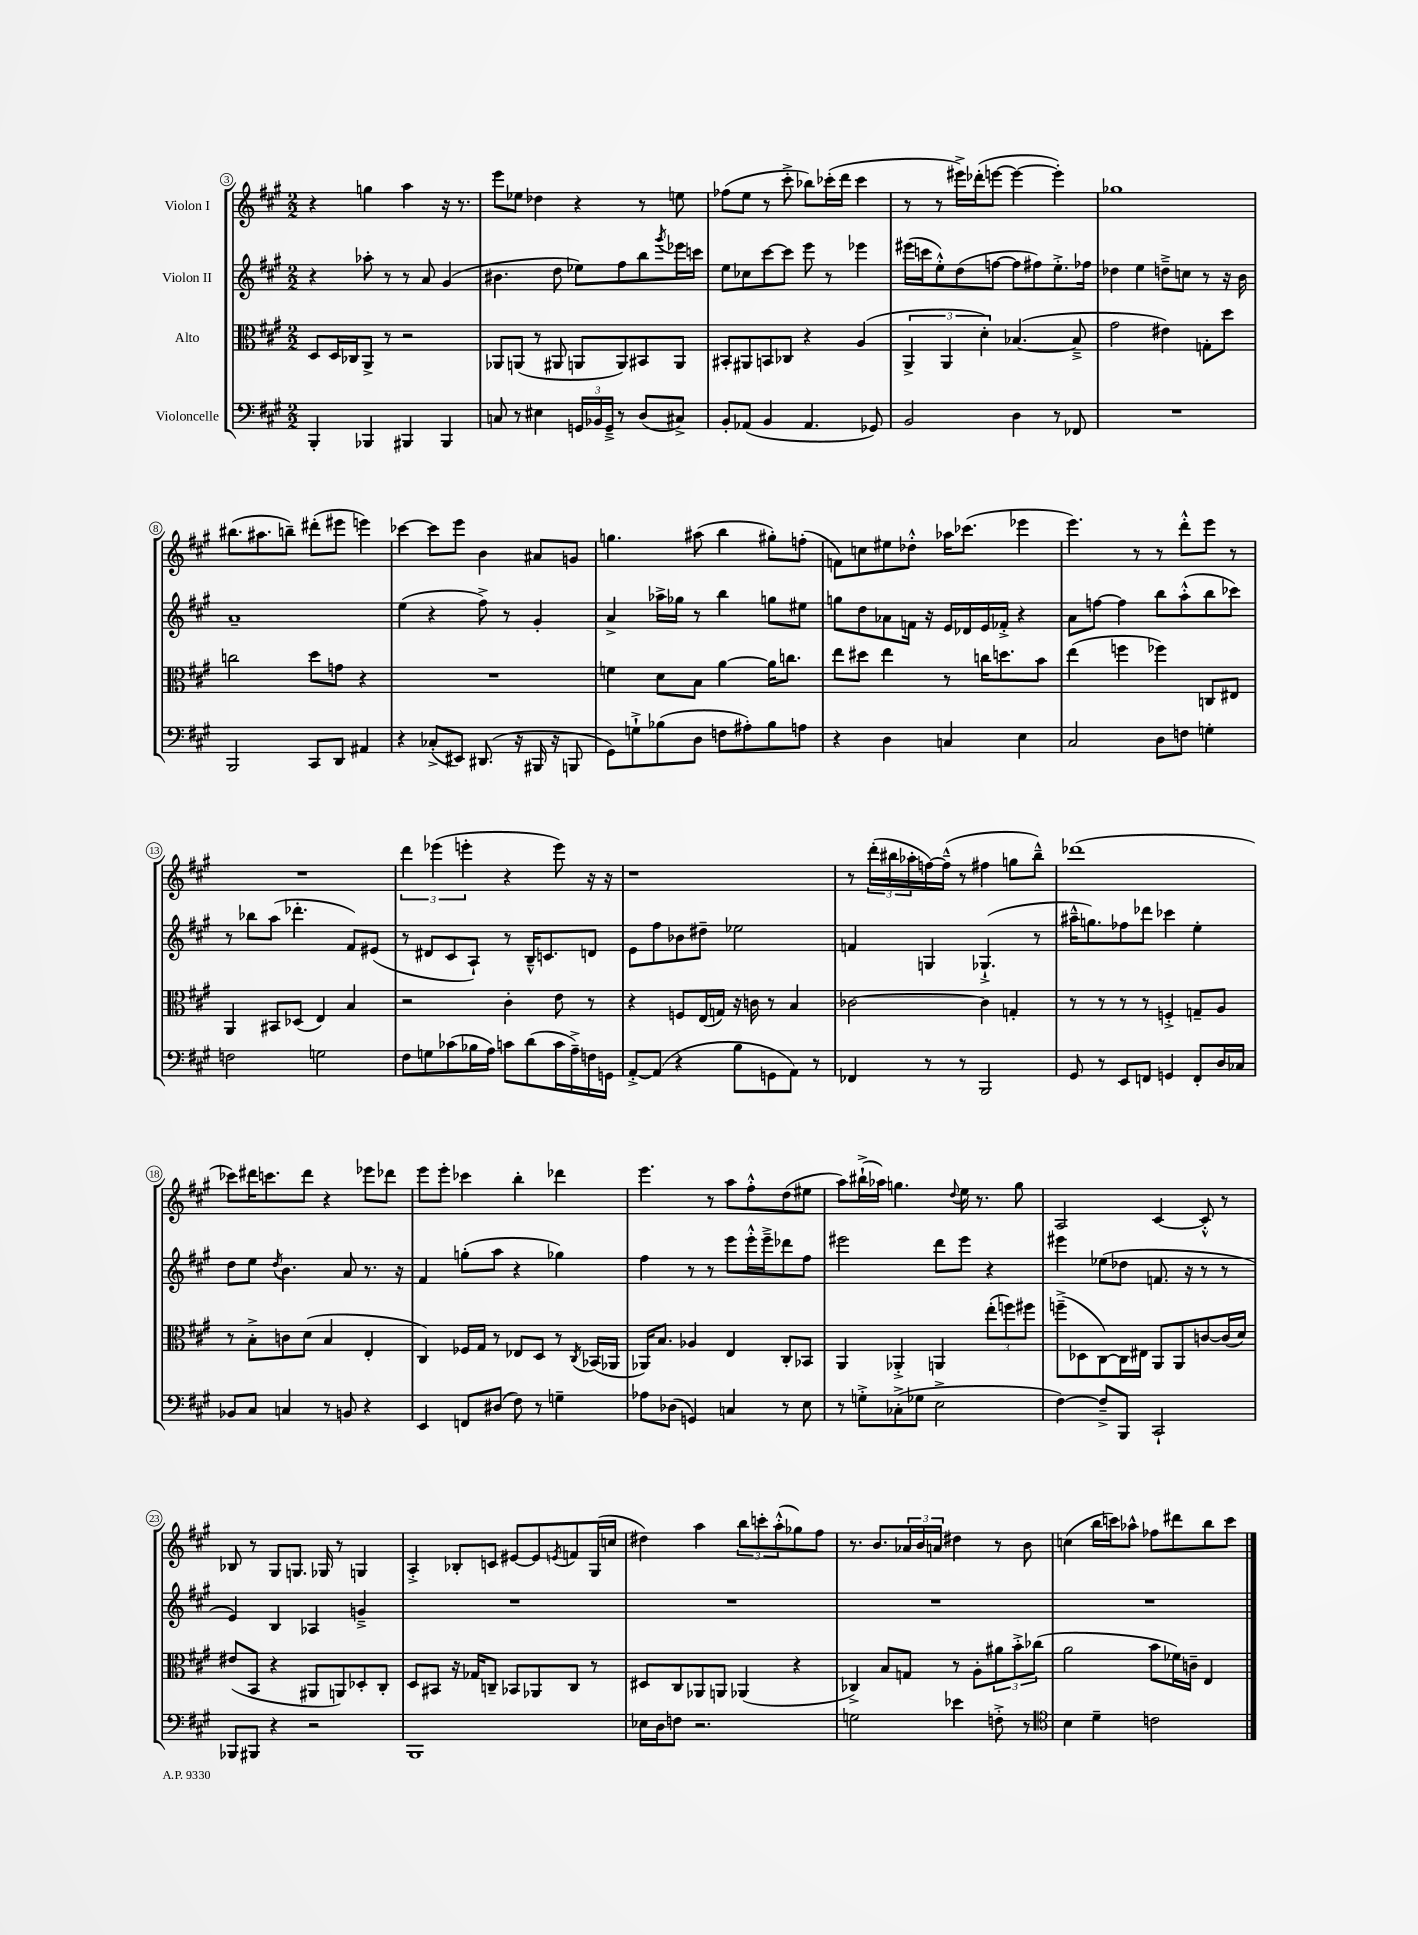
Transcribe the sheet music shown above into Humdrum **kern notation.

**kern	**kern	**kern	**kern
*part4	*part3	*part2	*part1
*staff4	*staff3	*staff2	*staff1
*I"Violoncelle	*I"Alto	*I"Violon II	*I"Violon I
*clefF4	*clefC3	*clefG2	*clefG2
*k[f#c#g#]	*k[f#c#g#]	*k[f#c#g#]	*k[f#c#g#]
*M2/2	*M2/2	*M2/2	*M2/2
=3	=3	=3	=3
4BBB'/	8D/L	4r	4r
.	16D/L	.	.
.	16C-X/J	.	.
4BBB-X/	8AA^/J	8aa-X'\	4ggn\
.	8r	8r	.
4BBB#X/	2r	8r	4aa\
.	.	8a/	.
4BBB#/	.	(4g#/	16r
.	.	.	8.r
=4	=4	=4	=4
8Cn/	8AA-X/L	4.b#X\	8eee\L
8r	(8AAn/J	.	8ee-X\J
4E#X\	8r	.	4dd-X\
.	8AA#X/	8dd\	.
24GGn/LL	8AAn/L	8ee-X\L)	4r
24BB-X/	.	.	.
24GG~^/JJ	.	.	.
8r	8AA/)	8ff#\	.
(8D/L	8BB#X/	8bb\	8r
.	.	8qggg#/	.
8C#X^/J)	8AA/J	16eee-X\L	8een\
.	.	16cccn\JJ	.
=5	=5	=5	=5
8BB'/L	8BB#X'/L	8ee\L	(8ff-X\L
(8AA-X/J	8AA#X/	8cc-X\	8ee\J
4BB/	8BBn/	[8ccc#\	8r
.	8C-X/J	8ccc#\J]	8ccc#'^\
4.AA-/	4r	8eee\	8bb-X\L)
.	.	8r	(16ccc-X'\L
.	.	.	16ddd\JJ
.	(4A/	4eee-X\	4ccc-\
8GG-X/)	.	.	.
=6	=6	=6	=6
2BB/	6AA^/	(16eee#X\LL	8r
.	.	16cccn\J	.
.	.	8ee'^^\)	8r
.	6AA/	.	.
.	.	(8dd\	16eee#X^\LL)
.	.	.	(16ddd-X'\J
.	6d'\)	.	.
.	.	[8ffn\J	[8eeen\J
4D\	([4.B-X/	8ff\L]	4eee\_
.	.	8ff#X\)	.
8r	.	8.ee'^\	4eee'\])
8FF-X/	8B-~^/]	.	.
.	.	16ff-X\Jk	.
=7	=7	=7	=7
1r	2g#\	4dd-X\	1gg-X
.	.	4ee\	.
.	4e#X\)	8ddn~^\L	.
.	.	8ccn\J	.
.	8Gn'\L	8r	.
.	8dd\J	16r	.
.	.	16b\	.
!!LO:LB:g=z
=8	=8	=8	=8
2BBB/	2ccn\	1a~	(8.bb#X\L
.	.	.	8.aa#X\
.	.	.	8bbn~\J)
8CC#/L	8dd\L	.	(8ddd#X'\L
8DD/J	8gn\J	.	8eee#X\J
4AA#X/	4r	.	4eeen\)
=9	=9	=9	=9
4r	1r	(4ee\	[4ccc-X\
(8C-X'^/L	.	4r	8ccc-\L]
8EE#X/J)	.	.	8eee\J
(8.DD#X/	.	8ff#^\)	4b\
.	.	8r	.
16r	.	.	.
16BBB#X/	.	4g#'/	8a#X/L
16r	.	.	.
8BBBn/	.	.	8gn/J
=10	=10	=10	=10
8GG#\L)	4fn\	4a^/	4.ggn\
8Gn`^\	.	.	.
(8B-X\	8d\L	16aa-X^\LL	.
.	.	16gg-X\JJ	.
8D\J	8B\J	8r	(8aa#X\
8Fn\L	[4a\	4bb\	4bb\
8A#X'\)	.	.	.
8B-\	16a\KL]	8ggn\L	8gg#X'\L)
.	8.ccn\J	.	.
8An\J	.	8ee#X\J	(8ffn'\J
=11	=11	=11	=11
4r	8ee\L	8ggn\L	8fn\L)
.	8dd#X\J	8dd\	8ccn\
4D\	4ee\	8a-X\	8ee#X\
.	.	16fn\Jk	8dd-X'^^\J
.	.	16r	.
4Cn/	8r	16e/LL	16aa-X\KL
.	.	16d-X/	(8.ccc-X\J
.	16ccn\KL	16e/	.
.	8.ddn\	16f-X'^/JJ	.
4E\	.	4r	4eee-X\
.	8b\J	.	.
=12	=12	=12	=12
2C#/	(4ee\	8a\L	4.eee\)
.	.	[8ffn\J	.
.	4ffn\	4ff\]	.
.	.	.	8r
8D\L	4ff-X\)	8bb\L	8r
8Fn\J	.	(8aa'^^\	8ddd'^^\L
4Gn'\	8Cn/L	8bb\	8eee\J
.	8E#X/J	8ccc-X\J)	8r
!!LO:LB:g=z
=13	=13	=13	=13
2Fn\	4AA/	8r	1r
.	.	8bb-X\L	.
.	8BB#X/L	(8aa\J	.
.	(8D-X/J	4.ddd-X'\	.
2Gn\	4E/)	.	.
.	4B/	8f#/L)	.
.	.	(8e#X/J	.
=14	=14	=14	=14
8F#\L	2r	8r	6ddd\
8Gn\	.	8d#X/L	.
.	.	.	(6eee-X\
(8c-X\	.	8c#/	.
.	.	.	6eeen'\
16B-X\L	.	8A`/J)	.
16A\JJ)	.	.	.
8cn\L	4c#'\	8r	4r
(8d\	.	16B~^^/KL	.
.	.	8.cn/	.
16c\L	8e\	.	8eee\)
16A~^\)	.	.	.
16Fn\	8r	8dn/J	16r
16GGn\JJ	.	.	16r
=15	=15	=15	=15
[8AA'^/L	4r	8e\L	1r
(8AA/J]	.	8ff#\	.
4r	8Fn/L	8b-X\	.
.	(16E/L	8dd#X~\J	.
.	16Gn/JJ)	.	.
8B\L	16r	2ee-X\	.
.	16cn\	.	.
8GGn\	8r	.	.
8AA\J)	4B/	.	.
8r	.	.	.
=16	=16	=16	=16
4FF-X/	[2c-X\	4fn/	8r
.	.	.	(24ddd'\LL
.	.	.	24bb#X\
.	.	.	24aa-X'\
8r	.	4Gn/	[16ffn\)
.	.	.	(16ff~^^\JJ]
8r	.	.	8r
2BBB/	4c-\]	(4.G-X`^/	4ff#X\
.	4Gn'/	.	8ggn\L
.	.	8r	8bb#~^^\J)
=17	=17	=17	=17
8GG#/	8r	16aa#X~^^\KL	(1ddd-X
.	.	8.ggn\)	.
8r	8r	.	.
8EE/L	8r	8ff-X\	.
8FFn/J	8r	8ddd-X\J	.
4GGn/	4Fn'^/	4ccc-X\	.
8FF'/L	8Gn~/L	4ee'\	.
16D/L	8A/J	.	.
16C-X/JJ	.	.	.
!!LO:LB:g=z
=18	=18	=18	=18
8BB-X/L	8r	8dd\L	8ccc-X\L)
8C#/J	8B'^\L	8ee\J	16ddd#X\K
.	.	.	8.cccn\
.	.	8qdd/	.
4Cn/	8cn\	4.b\	.
.	(8d\J	.	8ddd#\J
8r	4B/	.	4r
8BBn/	.	8a/	.
4r	4E'/	8.r	8eee-X\L
.	.	.	8ddd-X\J
.	.	16r	.
=19	=19	=19	=19
4EE/	4C#/)	4f#/	8eee\L
.	.	.	8eee'\J
8FFn/L	16F-X/LL	(8ggn'\L	4ccc-X\
.	16G#/JJ	.	.
(8D#X/J	8r	8aa\J	.
8F#\)	8E-X/L	4r	4bb'\
8r	8D/J	.	.
4Gn~\	8r	4gg-X\)	4ddd-X\
.	8qC#/	.	.
.	(16BB-X/LL	.	.
.	16AA-X/JJ	.	.
=20	=20	=20	=20
8A-X\L	16AA-X/KL)	4ff#\	4.eee\
.	8.B/J	.	.
(8D-X\J	.	.	.
4GGn/)	4A-X/	8r	.
.	.	8r	8r
4Cn/	4E/	8eee\L	8aa\L
.	.	16eee'^^\L	8ff#'^^\
.	.	16eee~^\J	.
8r	8C#'/L	8ddd-X\	(8dd\
8E\	8BB-X/J	8ff#\J	8ee#X\J
=21	=21	=21	=21
8r	4AA/	2eee#X\	8aa\L)
8Gn'^\L	.	.	(16bb#X`^\L
.	.	.	16aa-X\JJ)
(8C-X'^\	4AA-X'^/	.	4.ggn\
8G-X\J	.	.	.
2E^\	4AAn/	8ddd\L	.
.	.	.	8qqdd/
.	.	8eee#\J	16ee\
.	.	.	8.r
.	(12ee'\L	4r	.
.	12ffn\)	.	.
.	.	.	8gg\
.	12ff#X\J	.	.
=22	=22	=22	=22
[4F#\)	(8ffn~^\L	4eee#X\	2A/
.	8D-X\	.	.
8F#~^/L]	[8C#\)	(8ee-X\L	.
8BBB/J	16C#\L]	8dd-X\J	.
.	16E#X\JJ	.	.
2CC#`/	8AA/L	8.fn/	[4c#/
.	8AA/	.	.
.	.	16r	.
.	[8cn/	8r	8c#'^^/]
.	(16c/L]	8r	8r
.	16d/JJ)	.	.
!!LO:LB:g=z
=23	=23	=23	=23
8BBB-X/L	(8e#X/L	4e/)	8B-X/
8BBB#X/J	8BB/J	.	8r
4r	4r	4B/	8G#/L
.	.	.	8.Gn/J
2r	8AA#X/L	4A-X/	.
.	.	.	16G-X/
.	8AAn/)	.	8r
.	8D-X'/	4gn~^/	4Gn/
.	8C#'/J	.	.
=24	=24	=24	=24
1BBB	8D/L	1r	4A'^/
.	8BB#X/J	.	.
.	16r	.	8B-X'/L
.	16G-X/KL	.	.
.	8Cn~/J	.	8cn/J
.	8BB-X/L	.	[8e#X/L
.	8AA-X/	.	8e#/]
.	.	.	8qen/
.	8C/J	.	8fn/
.	8r	.	(16G#/L
.	.	.	16ccn/JJ
=25	=25	=25	=25
16E-X\LL	8D#X/L	1r	4dd#X\)
16D\J	.	.	.
8Fn\J	8C#/	.	.
2.r	8AA-X/	.	4aa\
.	8AAn/J	.	.
.	(4AA-X/	.	12bb\L
.	.	.	12cccn'\
.	.	.	(12aa'^^\
.	4r	.	8gg-X\)
.	.	.	8ff#\J
=26	=26	=26	=26
2Gn\	4C-X^/)	1r	8.r
.	.	.	8.b/L
.	8B/L	.	.
.	8Gn/J	.	24a-X/L
.	.	.	24b/
.	.	.	24an/JJ
4e-X\	8r	.	4dd#X\
.	8A'\L	.	.
8Fn'^\	12a#X\	.	8r
.	12b'^\	.	.
8r	.	.	8b\
.	(12cc-X\J	.	.
=27	=27	=27	=27
*clefC4	*	*	*
4B\	2a\	1r	(4ccn\
4d~\	.	.	16bb\LL
.	.	.	16cccn\J)
.	.	.	8aa-X^^\J
2cn\	8b\L	.	8ff-X\L
.	16f-X\L)	.	8ddd#X\
.	16cn~\JJ	.	.
.	4E/	.	8bb\
.	.	.	8ccc\J
==	==	==	==
*-	*-	*-	*-
